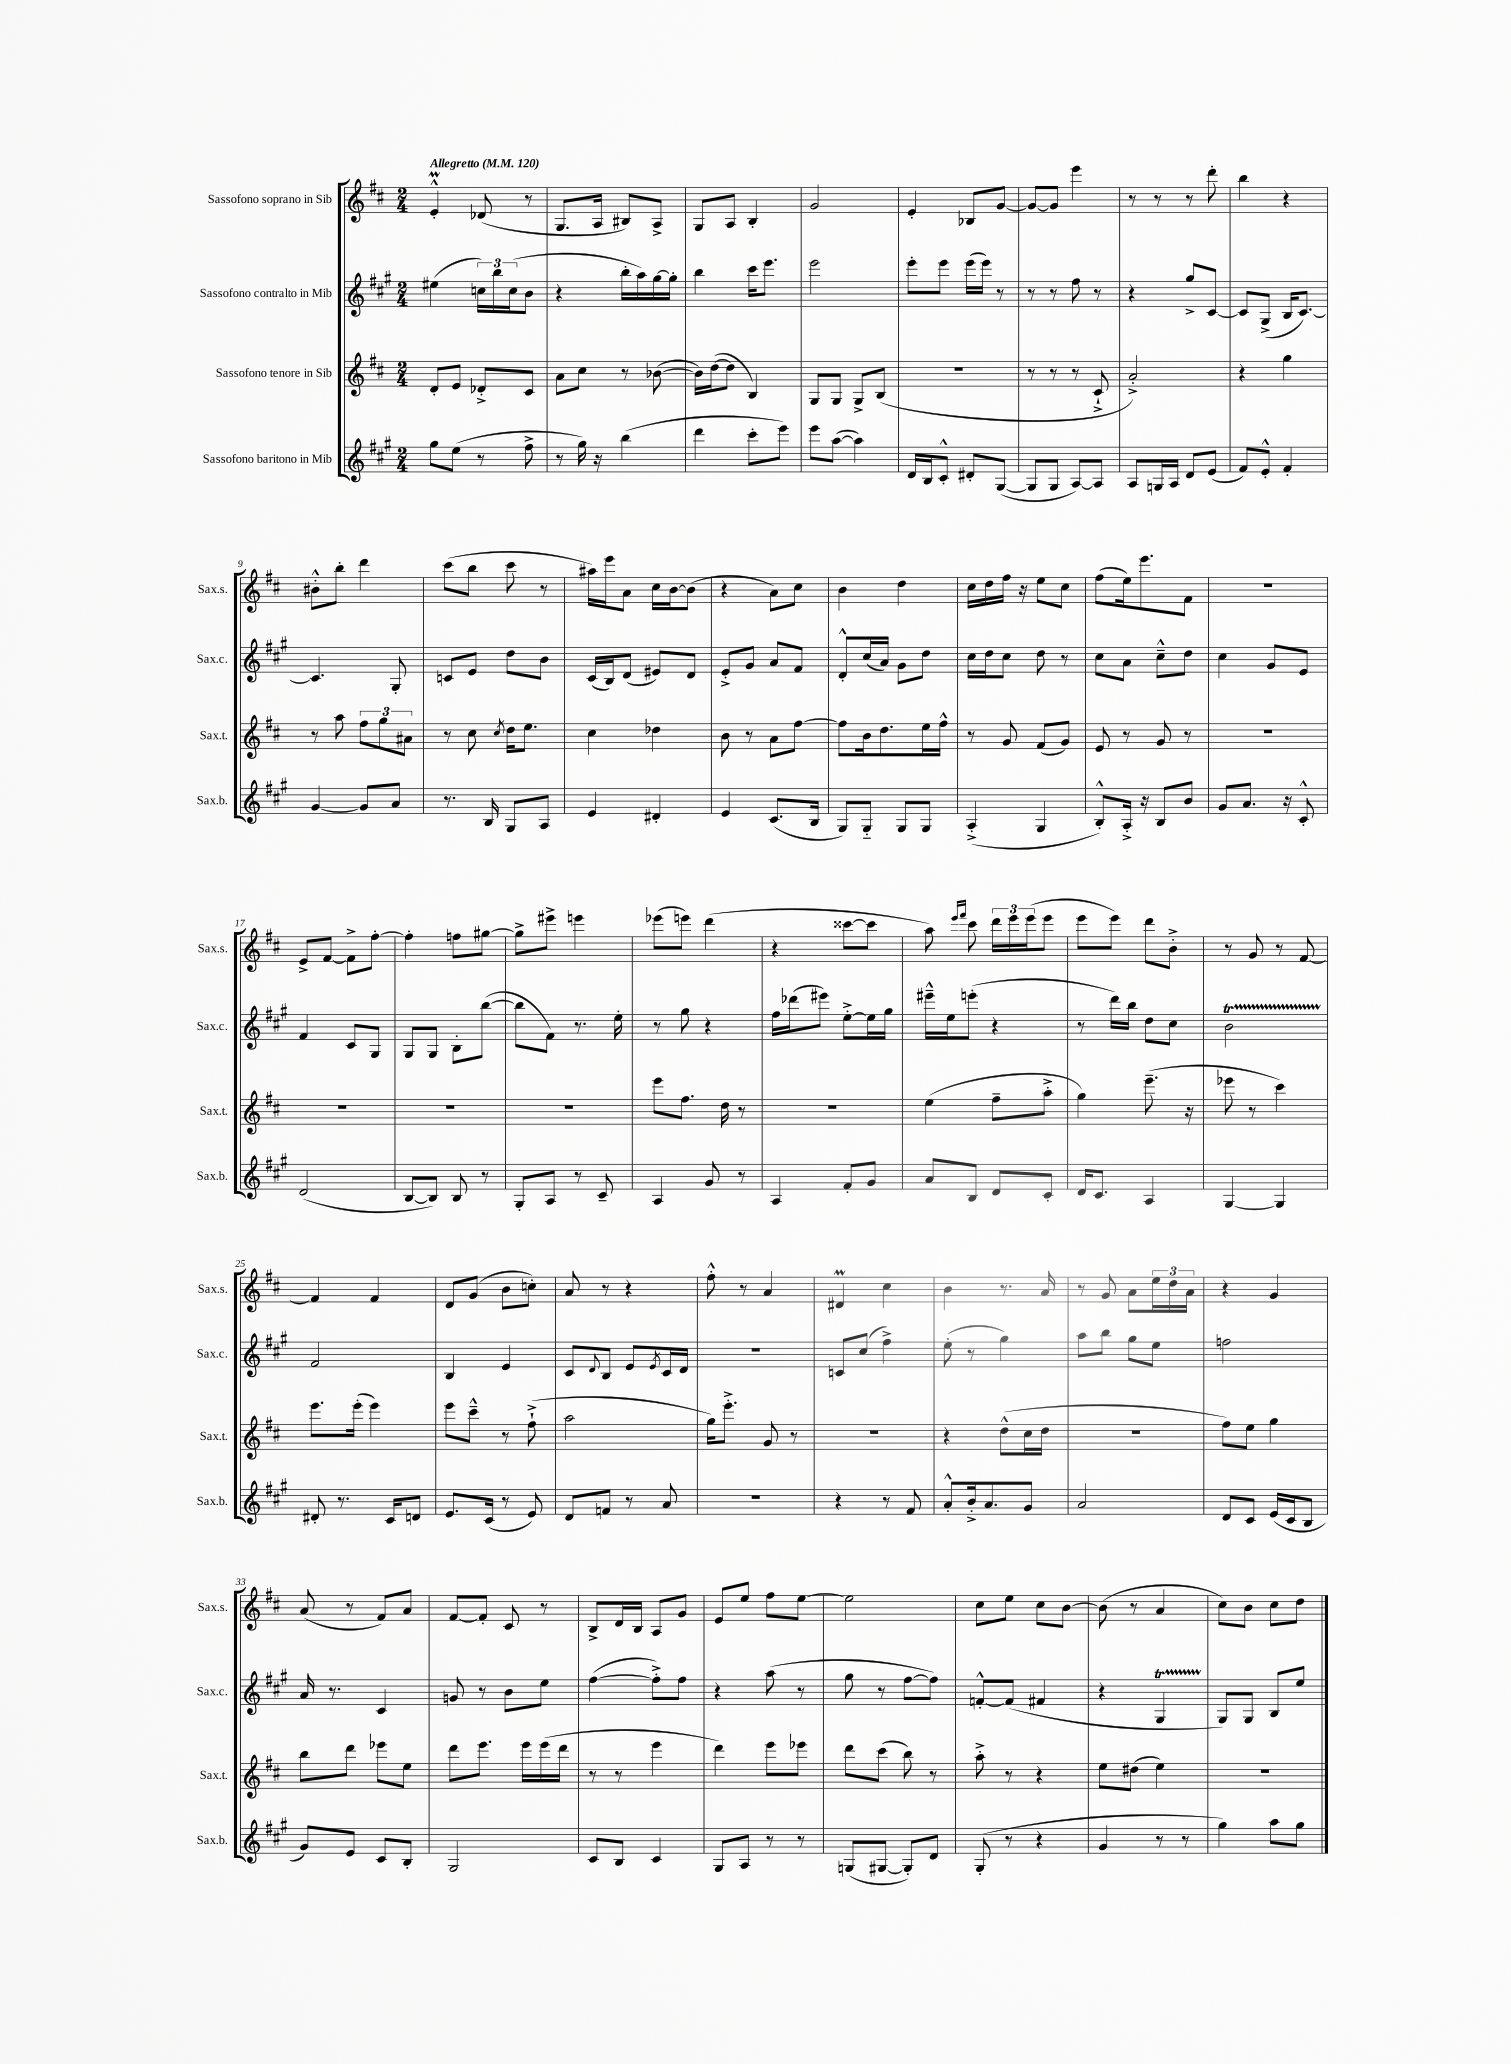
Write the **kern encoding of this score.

**kern	**kern	**kern	**kern
*staff4	*staff3	*staff2	*staff1
*clefG2	*clefG2	*clefG2	*clefG2
*k[f#c#g#]	*k[f#c#]	*k[f#c#g#]	*k[f#c#]
*M2/4	*M2/4	*M2/4	*M2/4
*MM120	*MM120	*MM120	*MM120
8gg#	8d'	(4ee#	4e'^^
(8ee	8e	.	.
8r	8d-'^	24cc)	(8d-
.	.	24bb	.
.	.	(24cc	.
8ff#^	8c#	8b	8r
=	=	=	=
8r	8a	4r	8.G
16gg#)	8cc#	.	.
16r	.	.	16A
(4bb	8r	16bb'	8B#)
.	.	16aa)	.
.	([8b-	[16gg#	8A^
.	.	16gg#']	.
=	=	=	=
4ddd	16b-])	4bb	8G
.	([16dd	.	.
.	8dd]	.	8A
8ccc#'	4B)	16ccc#	4B'
.	.	8.eee	.
8eee)	.	.	.
=	=	=	=
8eee	8G	2eee	2g
([8aa	8G	.	.
4aa])	8G^	.	.
.	(8B	.	.
=	=	=	=
16d	2r	8eee'	4e'
16B	.	.	.
8c#'^^	.	8eee	.
8d#'	.	(16eee	8B-
.	.	16eee)	.
([8G#	.	8r	[8g
=	=	=	=
8G#]	8r	8r	8g_
8G#	8r	8r	8g]
[8A)	8r	8ff#	4eee
8A]	8c#`^	8r	.
=	=	=	=
8A	2a'^)	4r	8r
16G	.	.	8r
16A	.	.	.
8d	.	8gg#^	8r
(8e	.	[8c#	8ddd'
=	=	=	=
8f#)	4r	8c#]	4bb
8e'^^	.	(8G#^	.
4f#'	4gg	16B	4r
.	.	[8.c#)	.
=	=	=	=
[4g#	8r	4.c#]	8b#'^^
.	8aa	.	8bb'
8g#]	12ff#	.	4ddd
.	12gg	.	.
8a	.	8G#'	.
.	12a#	.	.
=	=	=	=
8.r	8r	8c	(8ccc#
.	8cc#	8e	8bb
16B	.	.	.
.	8qcc#	.	.
8G#	16dd	8dd	8ccc#
.	8.ee	.	.
8A	.	8b	8r
=	=	=	=
4e	4cc#	(16c#	16aa#)
.	.	16B)	16eee
.	.	(8d	8a
4d#'	4dd-	8e#)	16cc#
.	.	.	[16b
.	.	8d	(8b]
=	=	=	=
4e	8b	8e'^	4r
.	8r	8g#	.
(8.c#	8a	8a	8a)
.	[8ff#	8f#	8cc#
16B	.	.	.
=	=	=	=
8G#)	8ff#]	8d'^^	4b
8G#'~	16b	(16cc#	.
.	8.dd	16a)	.
8G#	.	8g#	4dd
8G#	16ee	8dd	.
.	16ff#^^	.	.
=	=	=	=
(4A'^	8r	16cc#	16cc#
.	.	16dd	16dd
.	8g	8cc#	16ff#
.	.	.	16r
4G#	(8f#	8dd	8ee
.	8g)	8r	8cc#
=	=	=	=
8B'^^)	8e	8cc#	(8ff#
16A'^	8r	8a	16ee)
16r	.	.	8.eee
8B	8g	8cc#~^^	.
8b	8r	8dd	8f#
=	=	=	=
8g#	2r	4cc#	2r
8.a	.	.	.
.	.	8g#	.
16r	.	.	.
8c#'^^	.	8e	.
=	=	=	=
(2d	2r	4f#	8e^
.	.	.	[8f#
.	.	8c#	8f#^]
.	.	8G#	[8ff#'
=	=	=	=
[8B	2r	8G#	4ff#']
8B])	.	8G#	.
8B	.	8B'	8ff
8r	.	([8bb	[8gg#
=	=	=	=
8G#'	2r	8bb]	8gg#^]
8A	.	8f#)	8eee#^
8r	.	8.r	4eee
8c#~	.	.	.
.	.	16ee'	.
=	=	=	=
4A	8eee	8r	(8eee-
.	8.ff#	8gg#	8eee)
8g#	.	4r	(4ddd
.	16dd	.	.
8r	8r	.	.
=	=	=	=
4A	2r	16ff#	4r
.	.	(16ddd-	.
.	.	8eee#)	.
8f#'	.	[8ee'^	[8ccc##
8g#	.	16ee]	8ccc##]
.	.	16gg#	.
=	=	=	=
8a	(4ee	16eee#~^^	8aa)
.	.	16ee	.
.	.	.	16qqeee
.	.	.	16qqfff#
8B	.	(8eee'	8ccc#
8d	8ff#~	4r	24ddd
.	.	.	24eee
.	.	.	(24eee
8c#'	8aa'^	.	8eee
=	=	=	=
16d	4gg)	8r	8eee
8.c#	.	.	.
.	.	16ddd)	8eee)
.	.	16bb	.
4A	(8.eee~	8dd	8ddd
.	.	8cc#	8b'^
.	16r	.	.
=	=	=	=
[4G#	8eee-	2b	8r
.	8r	.	8g
4G#]	4ccc#)	.	8r
.	.	.	[8f#
=	=	=	=
8d#'	8.eee	2f#	4f#]
8.r	.	.	.
.	(16eee'	.	.
.	4eee)	.	4f#
16c#	.	.	.
8d	.	.	.
=	=	=	=
8.e	8eee	4B	8d
.	8ccc#~^^	.	(8g
(16c#	.	.	.
8r	8r	4e	8b
8e)	(8ff#`^	.	8cc')
=	=	=	=
8d	2aa	8c#	8a
.	.	8qqd	.
8f	.	8B	8r
8r	.	8e	4r
.	.	8qe	.
8a	.	16c#	.
.	.	16d	.
=	=	=	=
2r	16gg)	2r	8ff#'^^
.	8.eee'^	.	.
.	.	.	8r
.	8g	.	4a
.	8r	.	.
=	=	=	=
4r	2r	8c	4d#
.	.	(8cc#	.
8r	.	4ff#^)	4cc#
8f#	.	.	.
=	=	=	=
8a'^^	4r	(8ee'	4b
16b'^	.	8r	.
8.a	.	.	.
.	(8dd^^	4gg#)	8.r
8g#	16cc#	.	.
.	16dd	.	16a
=	=	=	=
2a	2r	8aa	8r
.	.	8bb	8g
.	.	8gg#	8a
.	.	8ee	24ee
.	.	.	24dd
.	.	.	24a
=	=	=	=
8d	8ff#)	2ff	4r
8c#	8ee	.	.
(16e	4gg	.	4g
16c#	.	.	.
8B	.	.	.
=	=	=	=
8g#)	8bb	16a	(8a
.	.	8.r	.
8e	8ddd	.	8r
8c#	8eee-	4c#	8f#)
8B'	8ee	.	8a
=	=	=	=
2G#	8ddd	8g	[8f#
.	8.eee	8r	8f#']
.	.	8b	8c#
.	16eee	.	.
.	(16eee	8ee	8r
.	16ddd	.	.
=	=	=	=
8c#	8r	([4ff#	8B^
8B	8r	.	16d
.	.	.	16B
4c#	4eee	8ff#'^])	8A
.	.	8ff#	8g
=	=	=	=
8G#	4ddd)	4r	8e
8A	.	.	8ee
8r	8eee	(8aa	8ff#
8r	8eee-	8r	[8ee
=	=	=	=
(8G	8ddd	8gg#	2ee]
[8G#	(8ccc#	8r	.
8G#'])	8bb)	[8ff#	.
8d	8r	8ff#])	.
=	=	=	=
(8G#'	8aa'^	[8f'^^	8cc#
8r	8r	(8f]	8ee
4r	4r	4f#	8cc#
.	.	.	[8b
=	=	=	=
4g#	8ee	4r	(8b]
.	(8dd#	.	8r
8r	4ee)	4G#	4a
8r	.	.	.
=	=	=	=
4gg#)	2r	8G#)	8cc#)
.	.	8G#	8b
8aa	.	8B	8cc#
8gg#	.	8ee	8dd
==	==	==	==
*-	*-	*-	*-
